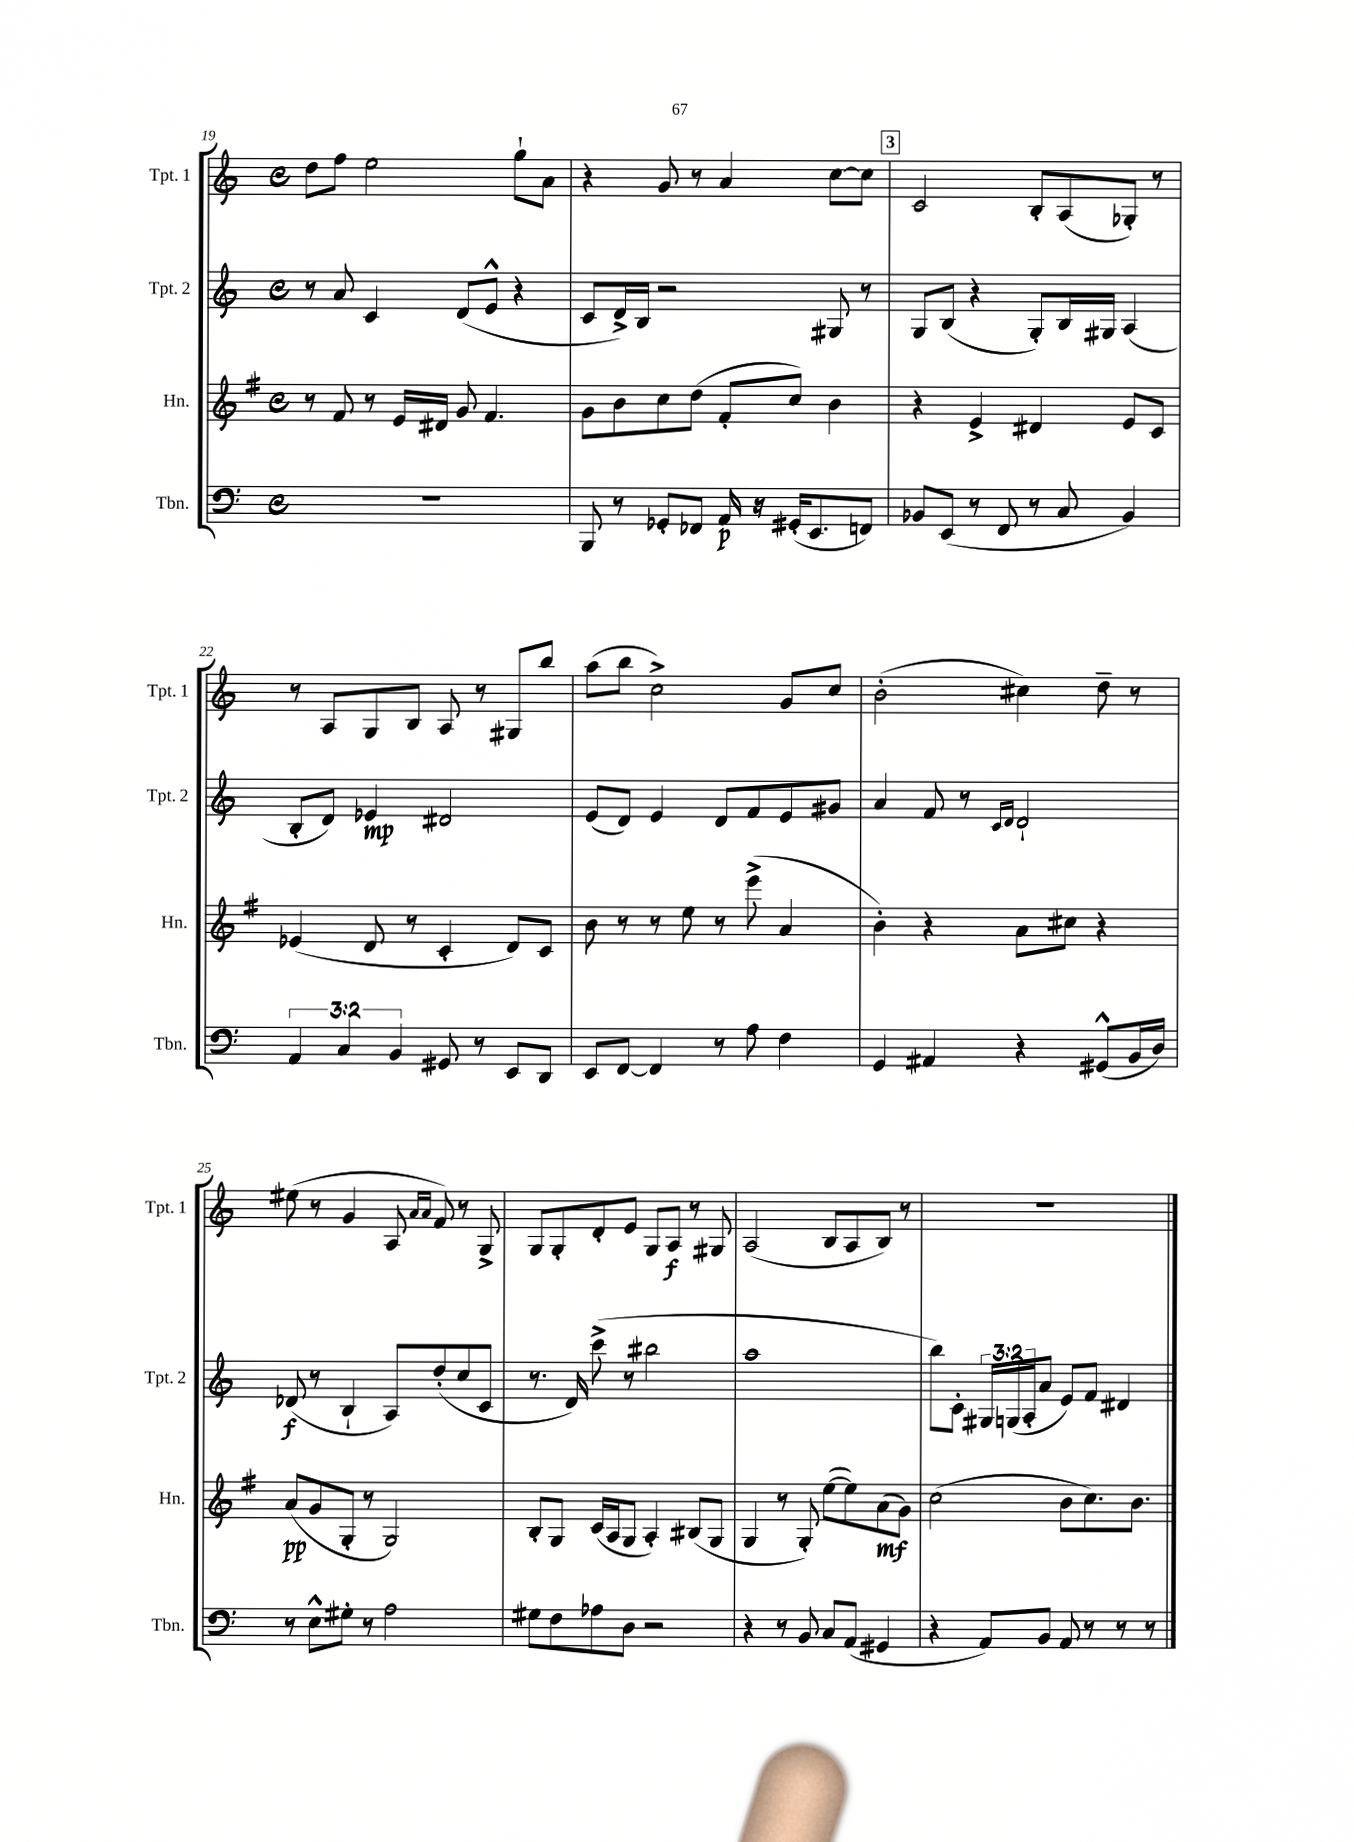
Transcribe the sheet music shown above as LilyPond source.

<<
\new StaffGroup <<
\new Staff = "s0" \with { instrumentName = "Tpt. 1" shortInstrumentName = "Tpt. 1" } {
    \clef treble \key c \major \defaultTimeSignature \time 4/4
    d''8 f''8 e''2 g''8-! a'8 |
    r4 g'8 r8 a'4 c''8~ c''8 |
    \mark \markup { \box "3" } c'2 b8-. a8( ges8-.) r8 |
    r8 a8 g8 b8 a8 r8 gis8 b''8 |
    a''8( b''8 c''2->) g'8 c''8 |
    b'2-.( cis''4) d''8-- r8 |
    eis''8( r8 g'4 a8 \grace { a'16 a'16 } f'8) r8 g8-> |
    g8 g8-. d'8-. e'8 g8 a8\f r8 gis8 |
    a2( b8 a8 b8) r8 |
    R1 \bar "|." |
}
\new Staff = "s1" \with { instrumentName = "Tpt. 2" shortInstrumentName = "Tpt. 2" } {
    \clef treble \key c \major \defaultTimeSignature \time 4/4 \override Staff.TupletNumber.text = #tuplet-number::calc-fraction-text
    r8 a'8 c'4 d'8( e'8-^ r4 |
    c'8 d'16->) b16 r2 gis8 r8 |
    \mark \markup { \box "3" } g8 b8( r4 g8-.) b16 gis16 a4( |
    b8-. d'8) ees'4\mp dis'2 |
    e'8( d'8) e'4 d'8 f'8 e'8 gis'8 |
    a'4 f'8 r8 \grace { c'16 d'16 } d'2-! |
    des'8\f( r8 b4-! a8) d''8-.( c''8 c'8 |
    r8. d'16) c'''8->( r8 bis''2 |
    a''1 |
    b''8) c'8-. \tuplet 3/2 { gis16 g16( a16-. } a'8 e'8) f'8 dis'4 \bar "|." |
}
\new Staff = "s2" \with { instrumentName = "Hn." shortInstrumentName = "Hn." } {
    \clef treble \key g \major \defaultTimeSignature \time 4/4
    r8 fis'8 r8 e'16 dis'16 g'8 fis'4. |
    g'8 b'8 c''8 d''8( fis'8-. c''8) b'4 |
    \mark \markup { \box "3" } r4 e'4-> dis'4 e'8 c'8 |
    ees'4( d'8 r8 c'4-. d'8) c'8 |
    b'8 r8 r8 e''8 r8 e'''8->( a'4 |
    b'4-.) r4 a'8 cis''8 r4 |
    a'8\pp( g'8 g8-. r8 g2) |
    b8-. g8 c'16( a16 g8 a4-.) bis8( g8 |
    g4 r8 g8-.) e''8~( e''8) a'8\mf( g'8) |
    c''2( b'8 c''8.) b'8. \bar "|." |
}
\new Staff = "s3" \with { instrumentName = "Tbn." shortInstrumentName = "Tbn." } {
    \clef bass \key c \major \defaultTimeSignature \time 4/4 \override Staff.TupletNumber.text = #tuplet-number::calc-fraction-text
    R1 |
    b,,8 r8 ges,8-. fes,8 a,16\p r16 gis,16-.( e,8. f,8) |
    \mark \markup { \box "3" } bes,8 e,8( r8 f,8 r8 c8 bes,4) |
    \tuplet 3/2 { a,4 c4 b,4 } gis,8 r8 e,8 d,8 |
    e,8 f,8~ f,4 r8 a8 f4 |
    g,4 ais,4 r4 gis,8-^( b,16 d16) |
    r8 e8-^ gis8-. r8 a2 |
    gis8 f8 aes8 d8 r2 |
    r4 r8 b,8 c8 a,8( gis,4 |
    r4 a,8) b,8 a,8 r8 r8 r8 \bar "|." |
}
>>
>>
\layout { \context { \Score currentBarNumber = #19 } }
